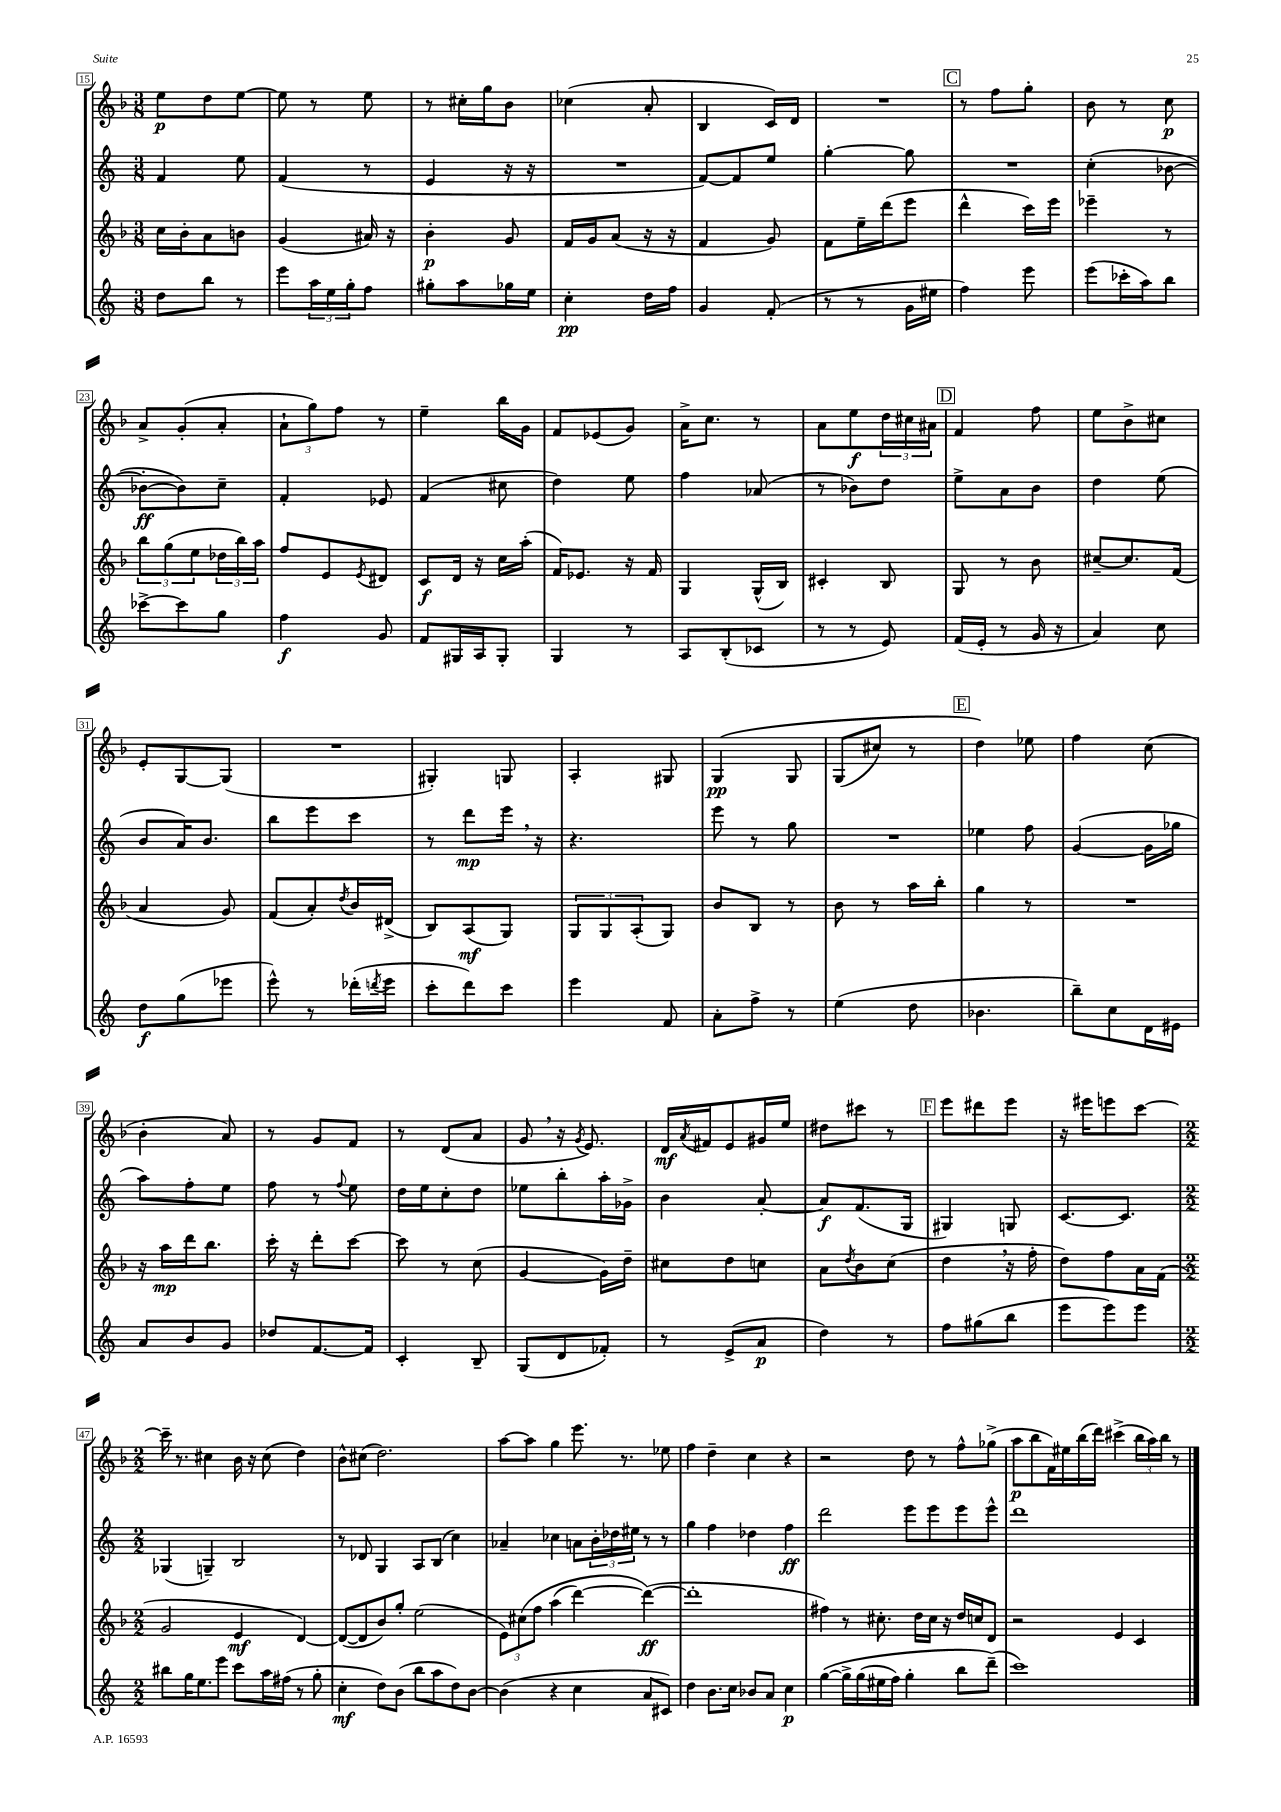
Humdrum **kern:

**kern	**kern	**kern	**kern
*staff4	*staff3	*staff2	*staff1
*clefG2	*clefG2	*clefG2	*clefG2
*k[]	*k[b-]	*k[]	*k[b-]
*M3/8	*M3/8	*M3/8	*M3/8
8dd	16cc	4f	8ee
.	16b-'	.	.
8bb	8a	.	8dd
8r	8b	8ee	[8ee
=	=	=	=
8eee	(4g	(4f	8ee]
24aa	.	.	8r
24ee	.	.	.
24gg'	.	.	.
8ff	16a#)	8r	8ee
.	16r	.	.
=	=	=	=
8gg#'	4b-'	4e	8r
8aa	.	.	16cc#'
.	.	.	16gg
16gg-	8g	16r	8b-
16ee	.	16r	.
=	=	=	=
4cc'	16f	4.r	(4cc-
.	16g	.	.
.	(8a	.	.
16dd	16r	.	8a'
16ff	16r	.	.
=	=	=	=
4g	4f	[8f)	4B-
.	.	8f]	.
(8f'	8g)	8ee	16c)
.	.	.	16d
=	=	=	=
8r	8f	[4gg'	4.r
8r	16ee~	.	.
.	(16ddd	.	.
16g	8eee	8gg]	.
16ee#	.	.	.
=	=	=	=
4ff)	4ddd^^	4.r	8r
.	.	.	8ff
8eee	16ccc)	.	8gg'
.	16eee	.	.
=	=	=	=
(8eee	4eee-~	(4cc'	8b-
16ccc-'	.	.	8r
16aa)	.	.	.
8bb	8r	[8b-	8cc
=	=	=	=
[8ccc-^	12bb-	8b-'_	8a^
.	(12gg	.	.
8ccc-]	.	8b-])	(8g'
.	12ee	.	.
8gg	24dd-	8cc~	8a'
.	24bb-)	.	.
.	24aa	.	.
=	=	=	=
4ff	8ff	4f'	12a`
.	.	.	12gg)
.	8e	.	.
.	.	.	12ff
.	8qe	.	.
8g	8d#	8e-	8r
=	=	=	=
8f	8c	(4f	4ee~
16G#	16d	.	.
16A	16r	.	.
8G#'	16cc	8cc#	16bb-
.	(16aa'	.	16g
=	=	=	=
4G	16f)	4dd)	8f
.	8.e-	.	.
.	.	.	(8e-
8r	16r	8ee	8g)
.	16f	.	.
=	=	=	=
8A	4G	4ff	16a^
.	.	.	8.cc
(8B'	.	.	.
8c-	(16G^^	(8a-	8r
.	16B-)	.	.
=	=	=	=
8r	4c#'	8r	8a
8r	.	8b-)	8ee
8e)	8B-	8dd	24dd
.	.	.	24cc#
.	.	.	24a#
=	=	=	=
(16f	8G	8ee^	4f
16e'	.	.	.
8r	8r	8a	.
16g	8b-	8b	8ff
16r	.	.	.
=	=	=	=
4a)	[8cc#~	4dd	8ee
.	8.cc#]	.	8b-^
8cc	.	(8ee	8cc#
.	(16f	.	.
=	=	=	=
8dd	4a	8b	8e'
(8gg	.	16a)	[8G
.	.	8.b	.
8eee-	8g)	.	(8G]
=	=	=	=
8eee^^)	(8f	8bb	4.r
8r	8a')	8eee	.
.	8qdd	.	.
(16ddd-'	16b-	8ccc	.
8qddd	.	.	.
16eee	(16d#^	.	.
=	=	=	=
8ccc'	8B-)	8r	4G#')
8ddd)	(8A	8ddd	.
8ccc	8G)	16eee	8G
.	.	16r	.
=	=	=	=
4eee	12G	4.r	4A'
.	12G	.	.
.	(12A'	.	.
8f	8G)	.	8G#
=	=	=	=
8a'	8b-	8eee	&(4G
8ff^	8B-	8r	.
8r	8r	8gg	8G
=	=	=	=
(4ee	8b-	4.r	(8G
.	8r	.	8cc#)
8dd	16aa	.	8r
.	16bb-'	.	.
=	=	=	=
4.b-	4gg	4ee-	4dd&)
.	8r	8ff	8ee-
=	=	=	=
8bb~)	4.r	([4g	4ff
8cc	.	.	.
16d	.	16g]	(8cc
16e#	.	16gg-	.
=	=	=	=
8a	16r	8aa)	4b-'
.	16aa	.	.
8b	16ddd	8ff'	.
.	8.bb-	.	.
8g	.	8ee	8a)
=	=	=	=
8dd-	16ccc'	8ff	8r
.	16r	.	.
[8.f	8ddd'	8r	8g
.	.	8qqff	.
.	[8ccc	8ee	8f
16f]	.	.	.
=	=	=	=
4c'	8ccc]	16dd	8r
.	.	16ee	.
.	8r	8cc'	(8d
8B~	(8cc	8dd	8a
=	=	=	=
(8G	[4g	8ee-	8g
8d	.	8bb'	16r
.	.	.	8qg
.	.	.	8.e)
8f-')	16g])	16aa'	.
.	16dd~	16g-^	.
=	=	=	=
8r	8cc#	4b	16d
.	.	.	8qa
.	.	.	16f#
(8e^	8dd	.	8e
8a	8cc	[8a'	16g#
.	.	.	16ee
=	=	=	=
4dd)	8a	8a]	8dd#
.	8qdd	.	.
.	8b-	(8.f	8ccc#
8r	(8cc	.	8r
.	.	16G	.
=	=	=	=
8ff	4dd	4G#)	8eee
(8gg#	.	.	8ddd#
8bb	16r	8G	8eee
.	16ff'	.	.
=	=	=	=
8eee	8dd)	[8.c	16r
.	.	.	16eee#
8eee)	8ff	.	8eee
.	.	8.c]	.
8eee	16a	.	[8ccc
.	(16f	.	.
=	=	=	=
*M2/2	*M2/2	*M2/2	*M2/2
8bb#	2g	(4G-	16ccc~]
.	.	.	8.r
16gg	.	.	.
8.ee	.	.	.
.	.	4G~)	4cc#
8eee	.	.	.
8ccc	4e	2B	16b-
.	.	.	16r
16aa	.	.	(8cc#
(16ff#	.	.	.
8r	[4d)	.	4dd)
8gg'	.	.	.
=	=	=	=
4cc'	(8d_	8r	8b-^^
.	8d]	8d-	(8cc#
8dd)	8b-)	4G	2.dd)
(8b	8gg'	.	.
8bb	(2ee	8A	.
8aa	.	(8B	.
8dd)	.	4cc)	.
[8b	.	.	.
=	=	=	=
(4b]	12e)	4a-~	[8aa
.	&(12cc#	.	.
.	.	.	8aa]
.	12ff	.	.
4r	(4aa	4cc-	4gg
4cc	[4ddd)	8a	8.eee
.	.	24b'	.
.	.	24dd-	.
.	.	.	8.r
.	.	24ee#	.
8a	(4ddd_&)	8r	.
8c#)	.	8r	8ee-
=	=	=	=
4dd	1ddd']	4gg	4ff
8.b	.	4ff	4dd~
16cc	.	.	.
8b-	.	4dd-	4cc
8a	.	.	.
4cc	.	4ff	4r
=	=	=	=
&([4gg	4ff#)	2ddd	2r
16gg^]	8r	.	.
(16gg	.	.	.
16ee#	8.cc#'	.	.
16ff)	.	.	.
4gg'	.	8eee	8dd
.	16dd	.	.
.	16cc#	8eee	8r
.	16r	.	.
8bb	16dd	8eee	8ff^^
.	16cc	.	.
(8ddd~&)	8d	8eee^^	(8gg-^
=	=	=	=
1ccc)	2r	1ddd	8aa
.	.	.	8bb-
.	.	.	16f)
.	.	.	16ee#
.	.	.	(16bb-
.	.	.	16ddd)
.	4e	.	(4ccc#^
.	4c	.	24bb-
.	.	.	24aa)
.	.	.	24bb-
.	.	.	8r
==	==	==	==
*-	*-	*-	*-
